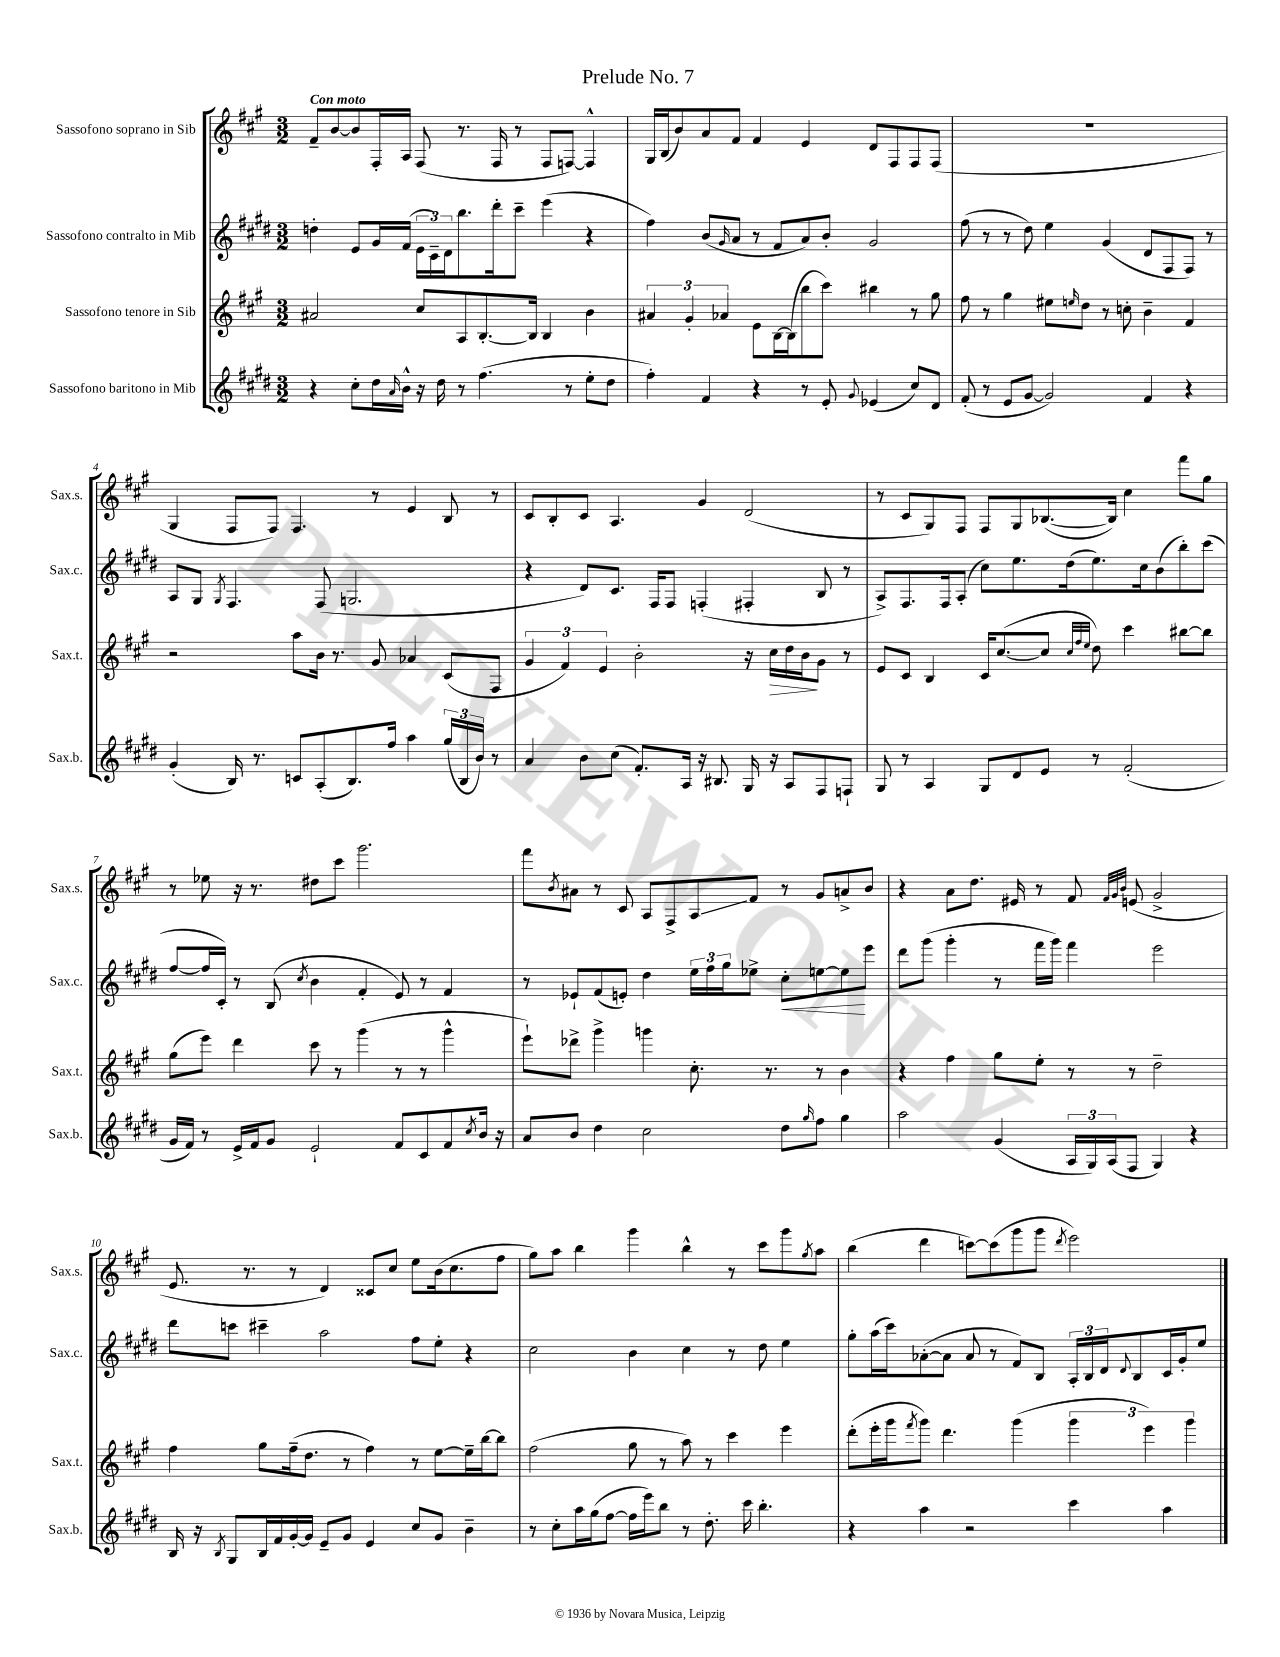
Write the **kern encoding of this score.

**kern	**kern	**kern	**kern
*staff4	*staff3	*staff2	*staff1
*clefG2	*clefG2	*clefG2	*clefG2
*k[f#c#g#d#]	*k[f#c#g#]	*k[f#c#g#d#]	*k[f#c#g#]
*M3/2	*M3/2	*M3/2	*M3/2
4r	2a#	4dd'	8f#~
.	.	.	[8b
8cc#'	.	8e	8b]
16dd#	.	16g#	16F#'
16qqa	.	.	.
16b^^	.	(16f#	16A
16r	8cc#	24e	(8F#
.	.	24c#~)	.
16dd#	.	.	.
.	.	24d#	.
8r	8A	8.bb	8.r
(4.ff#	[8.B'	.	.
.	.	16ddd#'	16F#
.	.	8ccc#~	8r
.	16B]	.	.
.	4B	(4eee	8F#
8r	.	.	[8F)
8ee'	4b	4r	4F^^]
8dd#	.	.	.
=	=	=	=
4ff#')	6a#	4ff#)	16G#
.	.	.	(16B
.	.	.	8b)
.	6g#'	.	.
4f#	.	(8b	8a
.	6a-	.	.
.	.	16qqg#	.
.	.	8a	8f#
4r	8e	8r	4f#
.	[16B	8f#	.
.	(16B]	.	.
8r	8bb	8a)	4e
8e'	8ccc#)	8b'	.
8qqg#	.	.	.
(4e-	4bb#	2g#	8d
.	.	.	8F#
8cc#)	8r	.	8F#
8d#	8gg#	.	(8F#
=	=	=	=
(8f#'	8ff#	(8ff#	1.r
8r	8r	8r	.
8e	4gg#	8r	.
[8g#	.	8dd#)	.
2g#])	8ee#	4ee	.
.	16qqee	.	.
.	8dd	.	.
.	8r	(4g#	.
.	8cc'	.	.
4f#	4b~	8d#	.
.	.	8F#	.
4r	4f#	8F#)	.
.	.	8r	.
=	=	=	=
(4g#'	2r	8A	4G#
.	.	8G#	.
.	.	8qG#	.
16B)	.	4.F#	8F#
8.r	.	.	.
.	.	.	8F#)
8c	8aa	.	4.F#
(8A'	16b	(8F#	.
.	8.r	.	.
8.B)	.	2.G	.
.	8g#	.	8r
16ff#	.	.	.
4aa	4a-	.	4e
(24gg#	(8c#	.	8B
24B	.	.	.
24b)	.	.	.
8r	8F#	.	8r
=	=	=	=
4a	6g#	4r	8c#
.	.	.	8B'
.	6f#)	.	.
8b	.	8d#)	8c#
.	6e	.	.
(8cc#	.	8.c#	4.A
8.f#')	2b'	.	.
.	.	16F#	.
.	.	8F#	.
16A	.	.	.
16r	.	(4F'	4g#
8.B#	.	.	.
16G#	16r	4F#'	(2d
16r	16cc#	.	.
8A	16dd	.	.
.	16b	.	.
8F#	8g#	8B	.
8F`	8r	8r	.
=	=	=	=
8G#	8e	8A^)	8r
8r	8c#	8.F#	8c#
4A	4B	.	8G#)
.	.	16F#	.
.	.	(8A'	8F#
8G#	16c#	8cc#)	8F#
.	([8.cc#	.	.
8d#	.	8.ee	8G#
8e	8cc#]	.	([8.B-
.	.	(16dd#	.
.	32qqcc#	.	.
.	32qqff#	.	.
.	32qqee	.	.
8r	8dd)	8.ee)	.
.	.	.	16B-])
(2f#'	4ccc#	.	4cc#
.	.	16cc#	.
.	.	(8b	.
.	[8bb#	8bb')	8fff#
.	8bb#]	(8ccc#	8gg#
=	=	=	=
16g#	(8gg#	[8ff#	8r
16f#)	.	.	.
8r	8eee)	16ff#]	8ee-
.	.	16c#')	.
16e^	4ddd	8r	16r
16f#	.	.	8.r
8g#	.	(8B	.
.	.	8qcc#	.
2e`	8ccc#	4b	8dd#
.	8r	.	8ccc#
.	(4ggg#	4f#'	2.ggg#
8f#	8r	8e)	.
8c#	8r	8r	.
8f#	4ggg#^^	4f#	.
8qcc#	.	.	.
16b	.	.	.
16r	.	.	.
=	=	=	=
8a	8eee`)	8r	8fff#
.	.	.	8qb
8b	8ddd-^	8e-`	8a#
4dd#	4ggg#^	(8f#	8r
.	.	8e')	8c#
2cc#	4ggg	4dd#	8A
.	.	.	8F#^
.	8.cc#'	24ee	8A
.	.	24ff#	.
.	.	24gg#	.
.	.	8ee-^	8f#
.	8.r	.	.
8dd#	.	8cc#'	8r
16qqgg#	.	.	.
8ff#	8r	[8ee	8g#
4gg#	4b	8ee]	8a^
.	.	8eee	8b
=	=	=	=
2aa	4r	8ddd#	4r
.	.	(8ggg#	.
.	4ff#	4ggg#'	8a
.	.	.	8.dd
(4g#	8gg#	8r	.
.	.	.	16e#
.	8ee'	16fff#	8r
.	.	16ggg#)	.
24A	8r	4fff#	8f#
24G#)	.	.	.
(24A	.	.	.
.	.	.	32qqf#
.	.	.	32qqg#
.	.	.	32qqb
8F#	8r	.	(8e
4G#)	2dd~	2eee	2g#^
4r	.	.	.
=	=	=	=
16B	4ff#	8ddd#	8.e
16r	.	.	.
8qB	.	.	.
8G#	.	8ccc	.
.	.	.	8.r
16B	8gg#	4ccc#~	.
16f#	.	.	.
[16g#'	(16ff#~	.	8r
16g#]	8.dd	.	.
8e~	.	2aa	4d)
8g#	8r	.	.
4e	4ff#)	.	8c##
.	.	.	8cc#
8cc#	8r	8ff#	8ee
8g#	[8ee	8ee'	(16b
.	.	.	8.cc#
4b~	16ee~]	4r	.
.	[16bb	.	.
.	8bb]	.	8ff#
=	=	=	=
8r	(2ff#	2cc#	8gg#)
8cc#'	.	.	8aa
16aa	.	.	4bb
(16gg#	.	.	.
[8ff#	.	.	.
16ff#]	8gg#	4b	4ggg#
16eee)	.	.	.
8bb	8r	.	.
8r	8aa)	4cc#	4bb^^
8.dd#'	8r	.	.
.	4ccc#	8r	8r
16ccc#	.	.	.
4.bb'	.	8dd#	8ccc#
.	4eee	4ee	8ggg#
.	.	.	8qgg#
.	.	.	8aa
=	=	=	=
4r	(8ddd'	8gg#'	(4bb
.	16eee'	(16aa	.
.	16ggg#	16ccc#)	.
.	8qfff#	.	.
4aa	8ggg#)	([8a-'	4ddd
.	4.ddd	8a-]	.
2r	.	8a-	[8ccc)
.	.	8r	(8ccc]
.	(4ggg#	8f#)	8ggg#
.	.	8B	8ggg#
.	.	.	8qddd
4ccc#	6ggg#	24A'	2eee)
.	.	24B	.
.	.	24d#	.
.	.	8qqd#	.
.	.	8B	.
.	6eee)	.	.
4aa	.	16c#	.
.	.	16g#'	.
.	6ggg#	.	.
.	.	8ee	.
==	==	==	==
*-	*-	*-	*-
